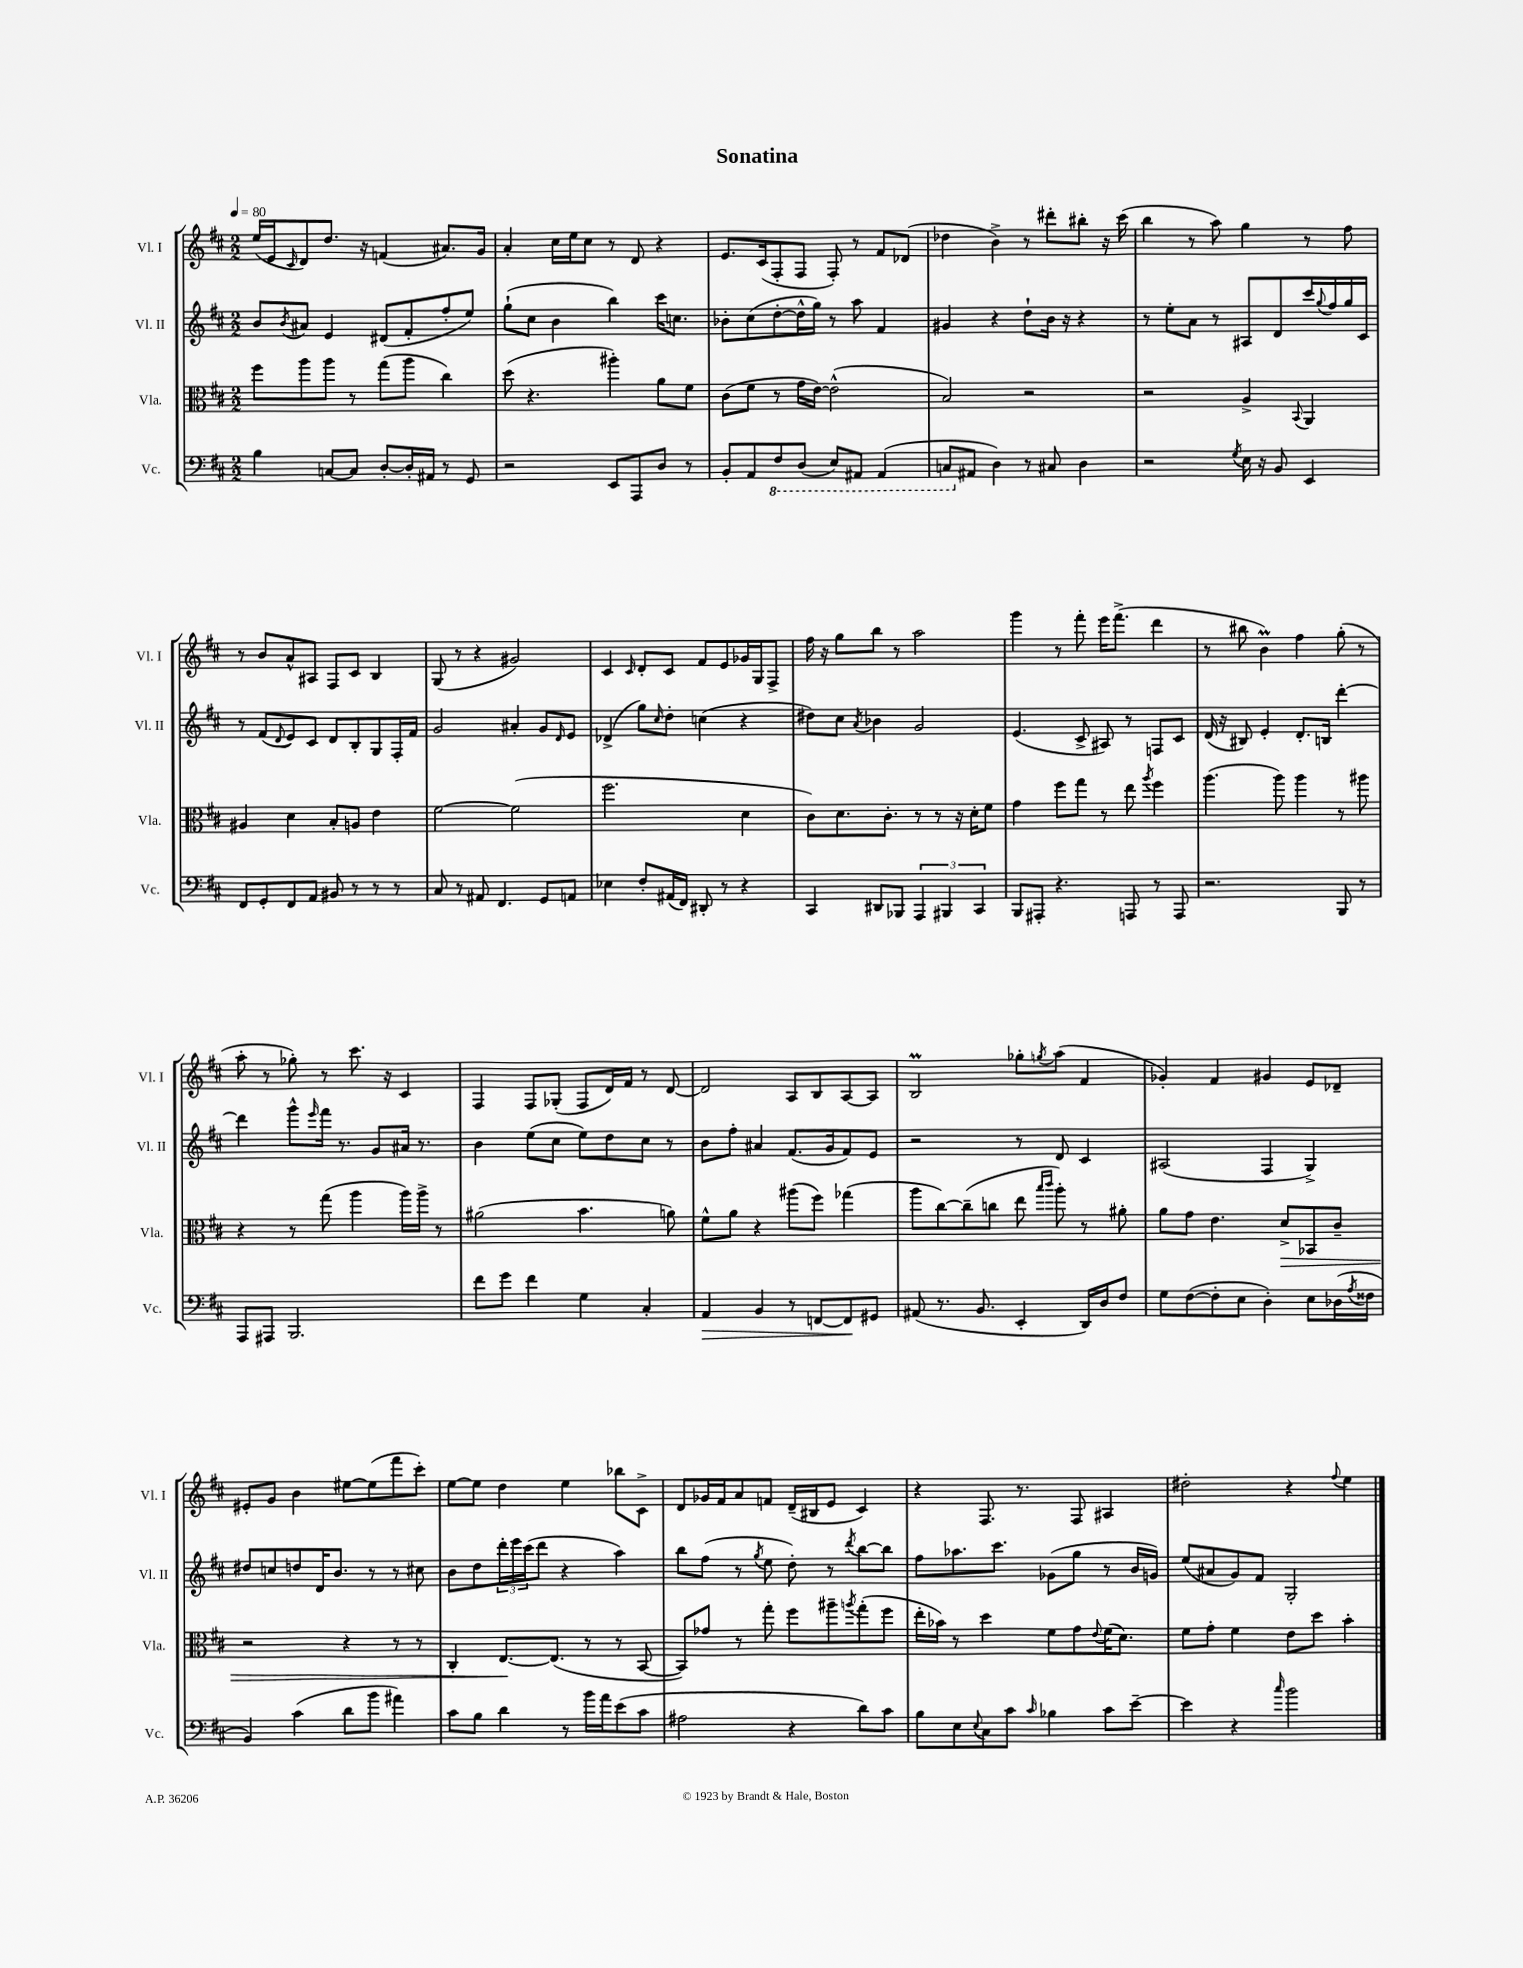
\header { title = "Sonatina" }
<<
\new StaffGroup <<
\new Staff = "s0" \with { instrumentName = "Vl. I" shortInstrumentName = "Vl. I" } {
    \clef treble \key d \major \numericTimeSignature \time 2/2 \tempo 4 = 80
    e''16( e'16 \grace { cis'16 } d'8) d''8. r16 f'4( ais'8.) g'16 |
    a'4-. cis''16 e''16 cis''8 r8 d'8 r4 |
    e'8. cis'16( fis8-. fis8 fis8-.) r8 fis'8 des'8( |
    des''4 b'4->) r8 dis'''8-. bis''8-. r16 cis'''16( |
    b''4 r8 a''8) g''4 r8 fis''8 |
    r8 b'8 a'8-^ ais8 fis8 cis'8 b4 |
    g8( r8 r4 gis'2) |
    cis'4 \grace { cis'16 } d'8-. cis'8 fis'8 e'8 ges'16 g16 fis8-> |
    fis''16 r16 g''8 b''8 r8 a''2 |
    g'''4 r8 fis'''8-. e'''16 fis'''8.->( d'''4 |
    r8 bis''8 b'4\prall) fis''4 g''8-.( r8 |
    a''8-. r8 ges''8-.) r8 cis'''8. r16 cis'4 |
    fis4 fis8 ges8-.( fis8 d'16) fis'16 r8 d'8~ |
    d'2 a8 b8 a8~ a8 |
    b2\prall ges''8-. \acciaccatura { g''8 } a''8( fis'4 |
    ges'4-.) fis'4 gis'4 e'8 des'8-- |
    eis'8-. g'8 b'4 eis''8~ eis''8( fis'''8 cis'''8-.) |
    e''8~ e''8 d''4 e''4 bes''8 cis'8-> |
    d'8 ges'16 fis'16 a'8 f'8 d'16--( bis16 e'8 cis'4) |
    r4 fis8. r8. fis8 ais4 |
    dis''2-. r4 \appoggiatura { fis''8 } e''4 \bar "|." |
}
\new Staff = "s1" \with { instrumentName = "Vl. II" shortInstrumentName = "Vl. II" } {
    \clef treble \key d \major \numericTimeSignature \time 2/2
    b'8 \acciaccatura { b'8 } ais'8 e'4 dis'8( fis'8-. fis''8-. e''8) |
    g''8-!( cis''8 b'4 b''4) cis'''16 c''8. |
    bes'8-. cis''8( d''8~-. d''16-^ g''16) r8 a''8 fis'4 |
    gis'4 r4 d''8-! b'16 r16 r4 |
    r8 e''8-. a'8 r8 ais8 d'8 cis'''16 \appoggiatura { g''8 } fis''16 g''16 cis'16 |
    r8 fis'8( \appoggiatura { d'8 } e'8) cis'8 d'8 b8-. g8 fis16-. fis'16 |
    g'2 ais'4-. g'8 \grace { d'16 } e'8 |
    des'4->( g''8) \grace { cis''16 } d''8-. c''4( r4 |
    dis''8) cis''8 \acciaccatura { a'8 } bes'4 g'2 |
    e'4.( cis'8-> ais8) r8 f8 cis'8 |
    d'16( r16 bis8) e'4-. d'8.-. b16 d'''4~-. |
    d'''4 g'''8-^ \grace { e'''16 } fis'''16 r8. g'8 ais'16 r8. |
    b'4 e''8( cis''8 e''8) d''8 cis''8 r8 |
    b'8 fis''8-. ais'4 fis'8.( g'16 fis'8) e'8 |
    r2 r8 d'8 cis'4 |
    ais2( fis4 g4->) |
    dis''8 c''8 d''8 d'16 b'8. r8 r8 cis''8 |
    b'8 d''8 \tuplet 3/2 { d'''16-. e'''16 cis'''16( } d'''8 r4 a''4) |
    b''8 fis''8( r8 \acciaccatura { g''8 } e''8 d''8-.) r8 \acciaccatura { d'''8 } b''8~ b''8 |
    fis''8 aes''8. cis'''8. ges'8( g''8 r8 b'16 g'16) |
    e''8( ais'8 g'8) fis'8 g2-. \bar "|." |
}
\new Staff = "s2" \with { instrumentName = "Vla." shortInstrumentName = "Vla." } {
    \clef alto \key d \major \numericTimeSignature \time 2/2
    fis''8 a''8 a''8 r8 g''8( a''8 cis''4) |
    d''8( r4. ais''4-.) a'8 fis'8 |
    cis'8( fis'8 r8 g'16 e'16~) e'2-^( |
    b2) r2 |
    r2 a4-> \appoggiatura { b,8 } a,4 |
    ais4 d'4 b8-. a8 e'4 |
    fis'2~ fis'2( |
    fis''2. d'4 |
    cis'8) d'8. cis'8.-. r8 r8 r16 d'16-. fis'8 |
    g'4 fis''8 g''8 r8 e''8 \acciaccatura { a''8 } fis''4 |
    a''4.( a''8) a''4 r8 ais''8 |
    r4 r8 g''8( a''4 a''16) a''16-> r8 |
    ais'2( b'4. a'8) |
    fis'8-^ a'8 r4 ais''8( fis''8) ges''4( |
    a''8 cis''8~) cis''8--( c''8 e''8 \grace { b''16 cis'''16 } a''8-.) r8 ais'8-. |
    a'8 g'8 e'4. d'8->\> bes,8 cis'8-- |
    r2 r4 r8 r8 |
    cis4-. e8.~\! e8.( r8 r8 b,8~ |
    b,8) ges'8 r8 g''8-. fis''8 ais''8-- \acciaccatura { a''8 } g''8-.( fis''8 |
    e''16-. bes'16) r8 d''4 fis'8 g'8 \appoggiatura { e'8 } fis'16( d'8.) |
    fis'8 g'8-. fis'4 e'8 d''8 b'4-. \bar "|." |
}
\new Staff = "s3" \with { instrumentName = "Vc." shortInstrumentName = "Vc." } {
    \clef bass \key d \major \numericTimeSignature \time 2/2
    b4 c8~ c8 d8~-. d16-. ais,16 r8 g,8 |
    r2 e,8 a,,8 d8 r8 |
    b,8-. a,8 \ottava #-1 fis,8 d,8( e,8) ais,,8 ais,,4( |
    c,8 \ottava #0 ais,8 d4) r8 cis!8 d4 |
    r2 \acciaccatura { g8 } e16 r16 b,8 e,4 |
    fis,8 g,8-. fis,8 a,8 bis,8 r8 r8 r8 |
    cis8 r8 ais,8 fis,4. g,8 a,8 |
    ees4 fis8-. ais,16( fis,16) dis,8-. r8 r4 |
    cis,4 dis,8 bes,,8 \tuplet 3/2 { a,,4 bis,,4 cis,4 } |
    b,,8 ais,,8-. r4. a,,8 r8 a,,8 |
    r2. b,,8 r8 |
    a,,8 ais,,8 b,,2. |
    fis'8 g'8 fis'4 g4 cis4-. |
    a,4\> b,4 r8 f,8~ f,8\! gis,8 |
    ais,8( r8. b,8. e,4-. d,16) d16 fis8 |
    g8 fis8~( fis8-. e8 d4-.) e8 des16( \acciaccatura { a8 } fisis16 |
    b,4) cis'4( d'8 b'8 ais'4) |
    cis'8 b8 d'4 r8 b'16 a'16 e'8( cis'8 |
    ais2 r4 d'8) cis'8 |
    b8 e8 \appoggiatura { e8 } cis8 cis'8 \grace { cis'16 } bes4 cis'8 e'8~-- |
    e'4 r4 \grace { cis''16 } b'2 \bar "|." |
}
>>
>>
\layout { \context { \Score \remove "Bar_number_engraver" } }
